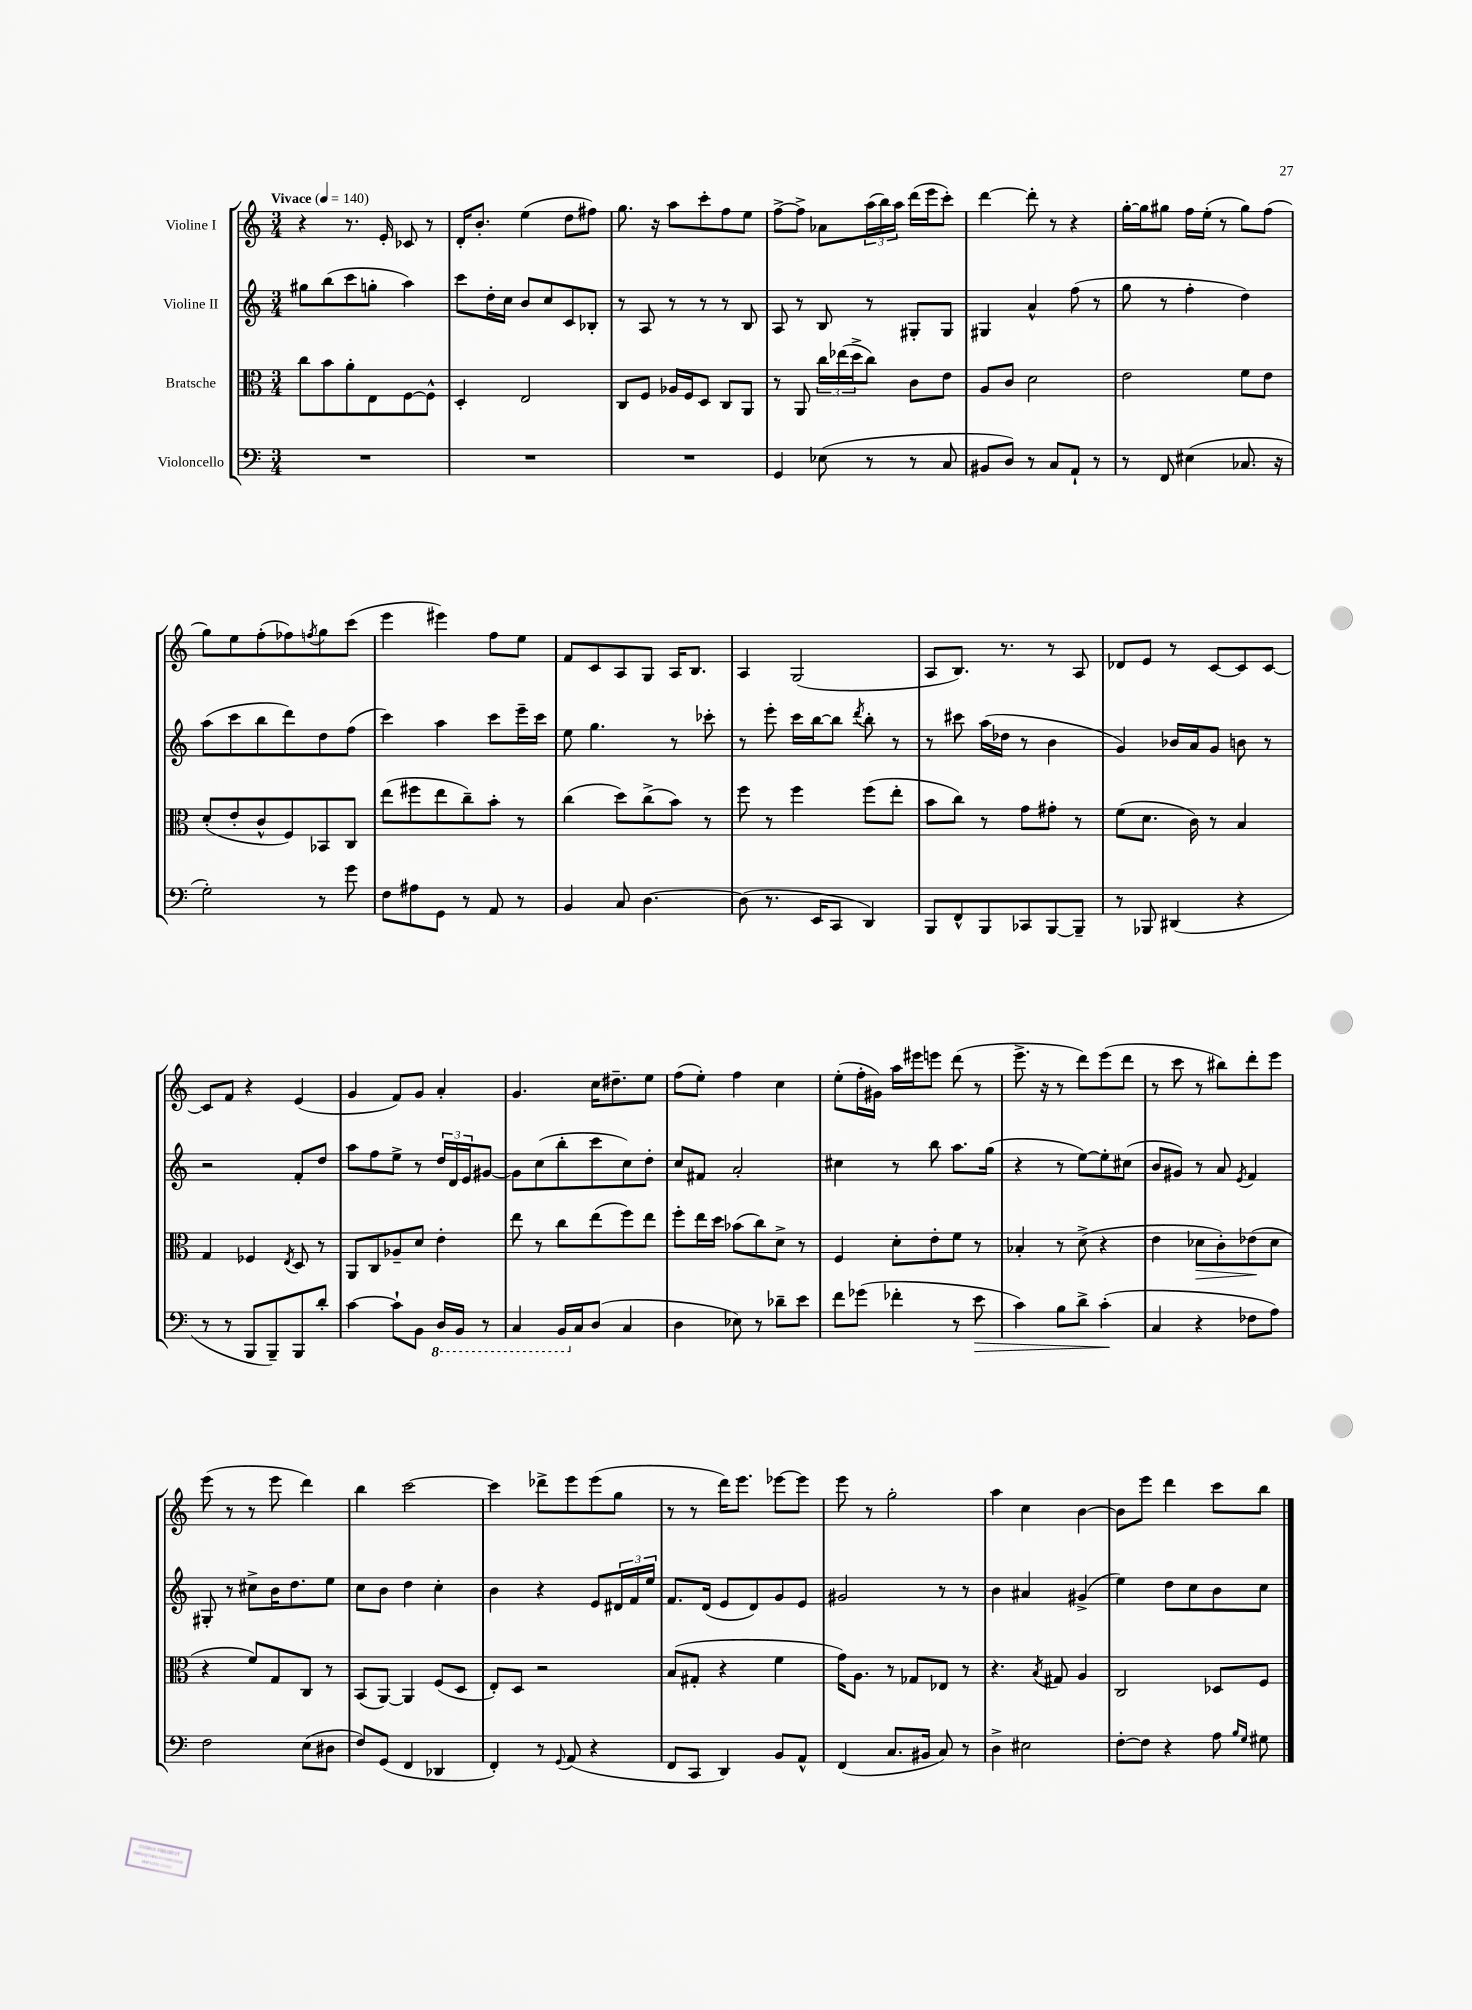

**kern	**kern	**kern	**kern
*staff4	*staff3	*staff2	*staff1
*clefF4	*clefC3	*clefG2	*clefG2
*k[]	*k[]	*k[]	*k[]
*M3/4	*M3/4	*M3/4	*M3/4
*MM140	*MM140	*MM140	*MM140
2.r	8cc\L	8gg#\L	4r
.	8b\	(8bb\	.
.	8a'\	8ccc\	8.r
.	8E\	8gg'\J	.
.	.	.	16e'/
.	[8F\	4aa\)	8c-/
.	8F^^\]J	.	8r
=	=	=	=
2.r	4D'/	8ccc\L	16d'/LK
.	.	.	8.b'/J
.	.	16dd'\L	.
.	.	16cc\JJ	.
.	2E/	8b/L	(4ee\
.	.	8cc/	.
.	.	8c/	8dd\L
.	.	8B-'/J	8ff#\J)
=	=	=	=
2.r	8C/L	8r	8.gg\
.	8F/J	8A/	.
.	.	.	16r
.	16A-/LL	8r	8aa\L
.	16F/J	.	.
.	8D/J	8r	8ccc'\
.	8C/L	8r	8ff\
.	8AA/J	8B/	8ee\J
=	=	=	=
4GG/	8r	8A/	[8ff^\L
.	8AA/	8r	8ff^\]J
(8E-\	24cc\LL	8B/	8a-\L
.	(24ee-\	.	.
.	24dd^\J	.	.
8r	8cc\J)	8r	(24aa\L
.	.	.	24bb\)
.	.	.	24aa\JJ
8r	8c\L	8G#'/L	(16ddd\LL
.	.	.	16eee\J
8C/	8e\J	8G#/J	8ccc'\J)
=	=	=	=
8BB#/L	8A/L	4G#/	[4ddd\
8D/J)	8c/J	.	.
8r	2d\	4a^^/	8ddd'\]
8C/L	.	.	8r
8AA`/J	.	(8ff\	4r
8r	.	8r	.
=	=	=	=
8r	2e\	8gg\	[16gg'\LL
.	.	.	16gg\]J
8FF/	.	8r	8gg#\J
(4E#\	.	4ff'\	16ff\LL
.	.	.	(16ee'\JJ
.	.	.	8r
8.C-/	8f\L	4dd\)	8gg#\L)
.	8e\J	.	(8ff\J
16r	.	.	.
=	=	=	=
2G'\)	(8d'/L	(8aa\L	8gg\L)
.	8e'/	8ccc\	8ee\
.	8c^^/	8bb\	(8ff'\
.	8F/)	8ddd\)	8ff-\)
.	.	.	8qff/
8r	8BB-/	8dd\	8gg\
8g\	8C/J	(8ff\J	(8ccc\J
=	=	=	=
8F\L	(8ee\L	4ccc\)	4eee\
8A#\	8ff#\	.	.
8GG\J	8ee\	4aa\	4eee#\)
8r	8cc~\)	.	.
8AA/	8b'\J	8ccc\L	8ff\L
8r	8r	16eee~\L	8ee\J
.	.	16ccc\JJ	.
=	=	=	=
4BB/	(4cc\	8ee\	8f/L
.	.	4.gg\	8c/
8C/	8dd\L)	.	8A/
[4.D\	(8cc^\	.	8G/J
.	8b\J)	8r	16A/LK
.	.	.	8.B/J
.	8r	8ccc-'\	.
=	=	=	=
(8D\]	8ff\	8r	4A/
8.r	8r	8eee'\	.
.	4ff\	16ccc\LL	(2G/
16EE/LK	.	[16bb\J	.
8CC/J	.	8bb\]J	.
.	.	8qddd/	.
4DD/)	(8ff\L	8bb'\	.
.	8ee'\J	8r	.
=	=	=	=
8BBB/L	8b\L	8r	8A/L
8FF^^/	8cc\J)	8ccc#\	8.B/J)
8BBB/	8r	(16aa\LL	.
.	.	16dd-\JJ	8.r
8CC-/	8g\L	8r	.
[8BBB/	8g#'\J	4b\	8r
8BBB~/]J	8r	.	8A/
=	=	=	=
8r	(8f\L	4g/)	8d-/L
8BBB-/	8.d\J	.	8e/J
(4DD#/	.	16b-/LL	8r
.	16c\)	16a/J	.
.	8r	8g/J	[8c/L
4r	4B/	8b\	8c/]
.	.	8r	[8c/J
=	=	=	=
8r	4G/	2r	8c/]L
8r	.	.	8f/J
8BBB/L	4F-/	.	4r
8BBB~/)	.	.	.
.	8qE/	.	.
8BBB/	8D/	8f'/L	(4e/
8d'/J	8r	8dd/J	.
=	=	=	=
[4c\	8AA/L	8aa\L	4g/
.	8C/	8ff\	.
8c`\]L	8A-~/	8ee^\J	8f/L)
8BB\J	8d/J	8r	8g/J
16DD/LL	4e'\	24dd/LL	4a'/
.	.	24d/	.
16BBB/JJ	.	.	.
.	.	24e/J	.
8r	.	[8g#/J	.
=	=	=	=
4CC/	8ee\	8g#\]L	4.g/
.	8r	(8cc\	.
16BBB/LL	8cc\L	8bb'\	.
16C/J	.	.	.
(8D/J	(8ee\	8ccc\	16cc\LK
.	.	.	8.dd#~\
4C/	8ff\)	8cc\)	.
.	8ee\J	8dd'\J	8ee\J
=	=	=	=
4D\	8ff'\L	8cc/L	(8ff\L
.	16ee\L	8f#/J	8ee'\J)
.	16dd\JJ	.	.
8E-\)	(8b-\L	2a'/	4ff\
8r	8cc\)	.	.
8d-~\L	8d^\J	.	4cc\
8e\J	8r	.	.
=	=	=	=
8f\L	4F/	4cc#\	(8ee'\L
(8g-\J	.	.	16ff'\L
.	.	.	16g#\JJ)
4f-'\	8d'\L	8r	16aa\LL
.	.	.	16eee#\J
.	8e'\	8bb\	8eee\J
8r	8f\J	8.aa\L	(8ddd\
8e\	8r	.	8r
.	.	(16gg\Jk	.
=	=	=	=
4c\)	4B-'/	4r	8.eee^\
.	.	.	16r
8B\L	8r	8r	8r
8d^\J	(8d^\	[8ee\L)	8ddd\L)
(4c'\	4r	8ee'\]	(8eee\
.	.	(8cc#\J	8ddd\J
=	=	=	=
4C/	4e\	8b/L	8r
.	.	8g#/J)	8ccc\
4r	8d-\L	8r	8r
.	8c'\)	8a/	8bb#\L)
.	.	8qe/	.
8F-\L	(8e-\	4f/	8ddd'\
8A\J)	8d-\J	.	8eee\J
=	=	=	=
2F\	4r	8G#'/	(8eee\
.	.	8r	8r
.	8f/L)	8cc#^\L	8r
.	8G/	16b\K	8eee\
.	.	8.dd\	.
(8E\L	8C/J	.	4ddd\)
8D#\J	8r	8ee\J	.
=	=	=	=
8F/L)	(8BB/L	8cc\L	4bb\
(8GG/J	[8AA/J)	8b\J	.
4FF/	4AA/]	4dd\	[2ccc\
4DD-/	(8F/L	4cc'\	.
.	8D/J	.	.
=	=	=	=
4FF'/)	8E'/L)	4b\	4ccc\]
.	8D/J	.	.
8r	2r	4r	8ddd-^\L
8qqGG/	.	.	.
(8AA/	.	.	8eee\
4r	.	8e/L	(8eee\
.	.	24d#/L	8gg\J
.	.	24f/	.
.	.	24ee/JJ	.
=	=	=	=
8FF/L	(8B/L	8.f/L	8r
8CC/J	8G#'/J	.	8r
.	.	(16d/Jk	.
4DD/)	4r	8e/L	16ddd\LK)
.	.	.	8.eee\J
.	.	8d/)	.
8BB/L	4f\	8g/	[8eee-\L
8AA^^/J	.	8e/J	8eee-\]J
=	=	=	=
(4FF/	16g\LK)	2g#/	8eee\
.	8.A\J	.	.
.	.	.	8r
8.C/L	8r	.	2gg'\
.	8G-/L	.	.
16BB#/Jk	.	.	.
8C/)	8E-/J	8r	.
8r	8r	8r	.
=	=	=	=
4D^\	4.r	4b\	4aa\
2E#\	.	4a#/	4cc\
.	8qB/	.	.
.	8G#/	.	.
.	4A/	(4g#^/	[4b\
=	=	=	=
[8F'\L	2C/	4ee\)	8b\]L
8F\]J	.	.	8eee\J
4r	.	8dd\L	4ddd\
.	.	8cc\	.
8A\	8D-/L	8b\	8ccc\L
16qqB/LL	.	.	.
16qqG/JJ	.	.	.
8G#\	8F/J	8cc\J	8bb\J
==	==	==	==
*-	*-	*-	*-
